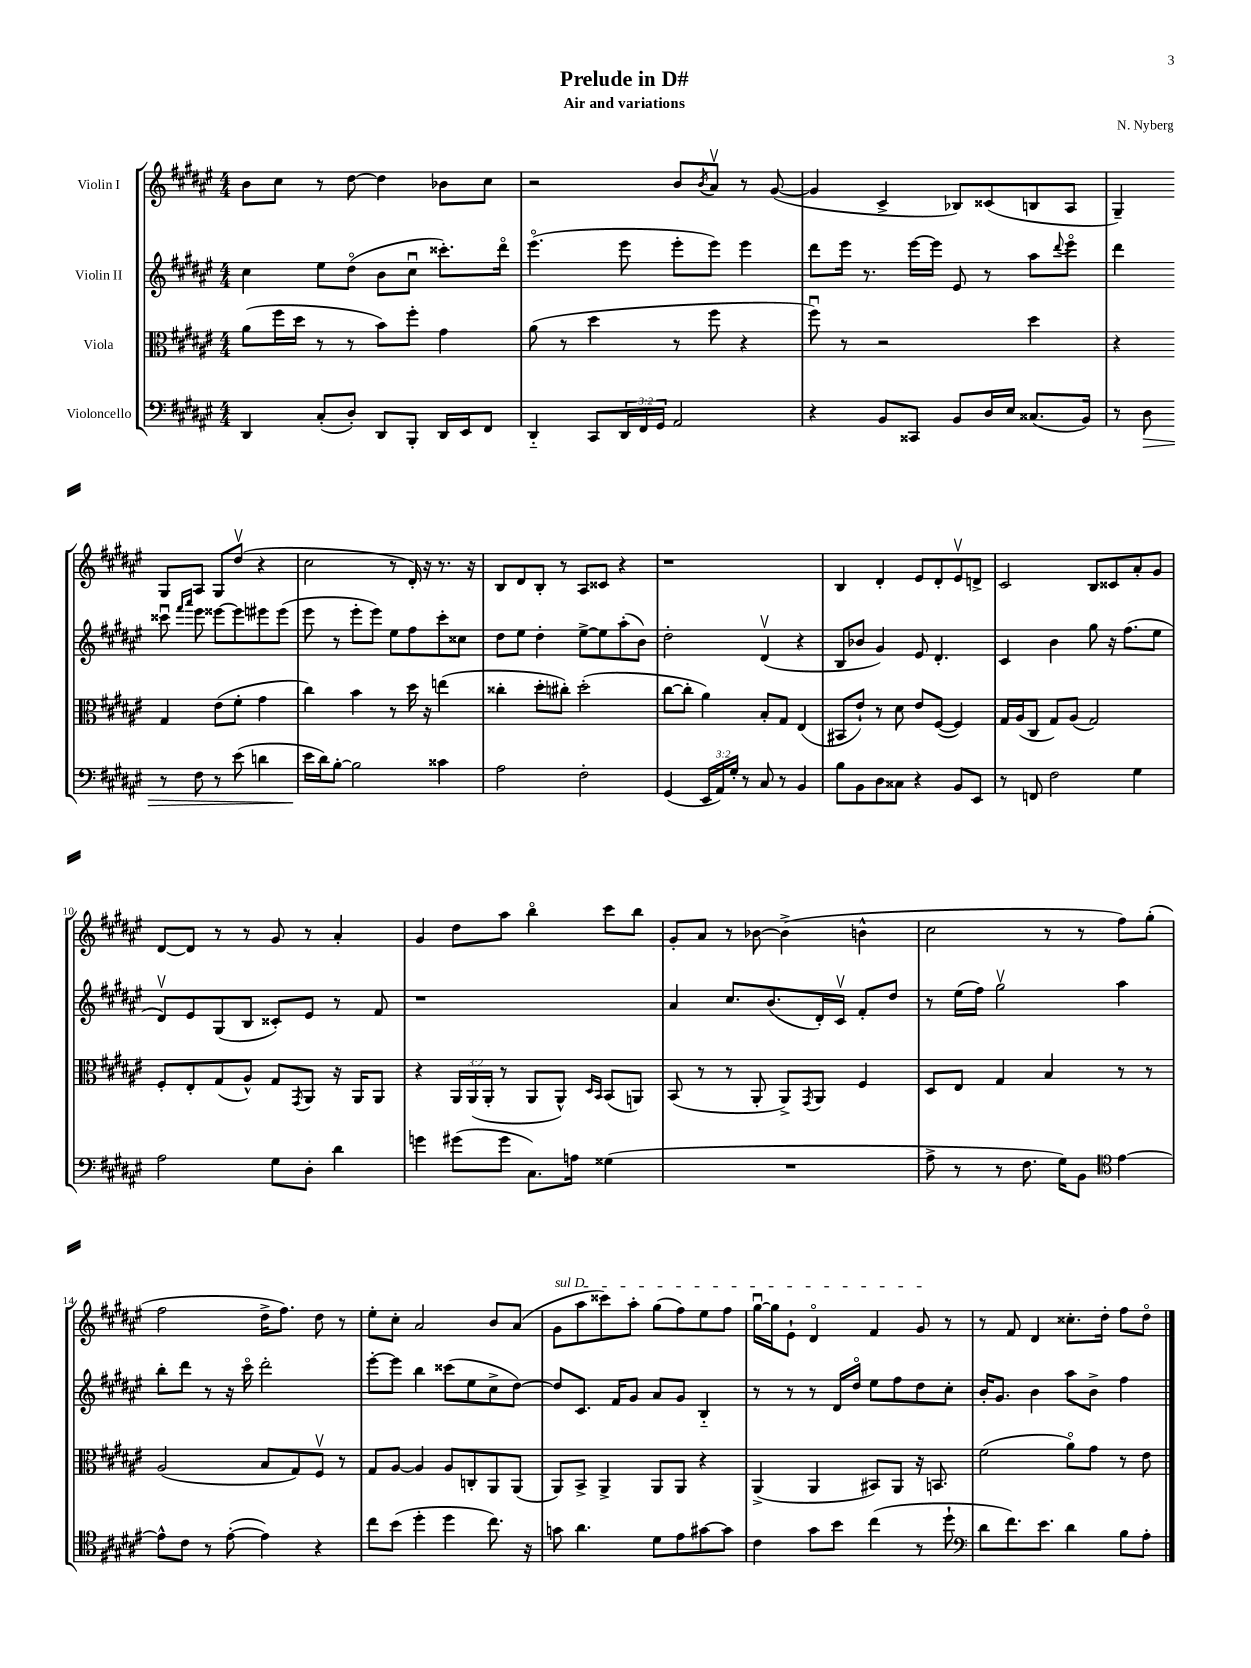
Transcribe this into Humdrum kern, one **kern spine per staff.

**kern	**kern	**kern	**kern
*staff4	*staff3	*staff2	*staff1
*clefF4	*clefC3	*clefG2	*clefG2
*k[f#c#g#d#a#e#]	*k[f#c#g#d#a#e#]	*k[f#c#g#d#a#e#]	*k[f#c#g#d#a#e#]
*M4/4	*M4/4	*M4/4	*M4/4
4DD#/	(8a#\L	4cc#\	8b\L
.	16ff#\L	.	8cc#\J
.	16dd#\JJ	.	.
(8C#'/L	8r	8ee#\L	8r
8D#'/J)	8r	(8dd#o\J	[8dd#\
8DD#/L	8b\L)	8b\L	4dd#\]
8BBB'/J	8ff#'\J	8cc#u\J	.
16DD#/LL	4g#\	8.ccc##'\L)	8b-\L
16EE#/J	.	.	.
8FF#/J	.	.	8cc#\J
.	.	16ddd#o\Jk	.
=	=	=	=
4DD#'~/	(8a#\	(4.eee#o\	2r
.	8r	.	.
8CC#/L	4dd#\	.	.
24DD#/L	.	8eee#\	.
24FF#/	.	.	.
24GG#/JJ	.	.	.
2AA#/	8r	8eee#'\L	8b/L
.	.	.	8qb/
.	8ff#\	8eee#\J)	8a#v/J
.	4r	4eee#\	8r
.	.	.	([8g#/
=	=	=	=
4r	8ff#u\)	8ddd#\L	4g#/]
.	8r	16eee#\Jk	.
.	.	8.r	.
8BB/L	2r	.	4c#^/
8CC##/J	.	[16eee#\LL	.
.	.	16eee#\]JJ	.
8BB/L	.	8e#/	8B-/L)
16D#/L	.	8r	(8c##/
16E#/JJ	.	.	.
(8.C##/L	4dd#\	8aa#\L	8B/
.	.	8qqddd#/	.
.	.	8eee#o\J	8A#/J
16BB/Jk)	.	.	.
=	=	=	=
8r	4r	4ddd#\	4G#~/)
8D#\	.	.	.
8r	4G#/	8ccc##u\	8G#/L
.	.	16qqfff#/LL	.
.	.	16qqaaa#/JJ	.
8F#\	.	8eee#\	8A#/J
8r	(8e#\L	[8eee##\L	8G#/L
(8e#\	8f#'\J	8eee##\]	(8dd#v/J
4d\	4g#\	8eee#\	4r
.	.	(8eee#\J	.
=	=	=	=
16e#\LL	4cc#\)	8eee#\	2cc#\
16d#\J)	.	.	.
[8B'\J	.	8r	.
2B\]	4b\	8eee#'\L	.
.	.	8eee#\J)	.
.	8r	8ee#\L	8r
.	16dd#\	8ff#\	16d#'/)
.	16r	.	16r
4c##\	(4ee\	8ccc#'\	8.r
.	.	8cc##\J	.
.	.	.	16r
=	=	=	=
2A#\	4cc##'\	8dd#\L	8B/L
.	.	8ee#\J	8d#/
.	8dd#'\L	4dd#'\	8B'/J
.	8cc#'\J)	.	8r
2F#'\	(2dd#'\	[8ee#^\L	8A#/L
.	.	8ee#\]	8c##/J
.	.	(8aa#'\	4r
.	.	8b\J)	.
=	=	=	=
(4GG#/	[8cc#\L	2dd#'\	1r
.	8cc#'\]J	.	.
24EE#/LL	4a#\)	.	.
24AA#/)	.	.	.
24G#'/JJ	.	.	.
8r	.	.	.
8C#/	8B'/L	(4d#v/	.
8r	8G#/J	.	.
4BB/	(4E#/	4r	.
=	=	=	=
8B\L	8BB#/L	8B/L	4B/
8BB\	8e#`/J)	8b-/J	.
8D#\	8r	4g#/)	4d#'/
8C##\J	8d#\	.	.
4r	8e#/L	8e#/	8e#/L
.	([8F#/J	4.d#'/	8d#'/
8BB/L	4F#/])	.	8e#v/
8EE#/J	.	.	8d^/J
=	=	=	=
8r	16G#/LL	4c#/	2c#/
.	(16A#/J	.	.
8FF/	8C#/J	.	.
2F#\	8G#/L)	4b\	.
.	(8A#/J	.	.
.	2G#/)	8gg#\	8B/L
.	.	16r	8c##/
.	.	(8.ff#\L	.
4G#\	.	.	8a#'/
.	.	8ee#\J	8g#/J
=	=	=	=
2A#\	8F#'/L	8d#v/L)	[8d#/L
.	8E#'/	8e#/	8d#/]J
.	(8G#/	(8G#/	8r
.	8A#^^/J)	8B/J	8r
8G#\L	8G#/L	8c##'/L)	8g#/
.	8qGG#/	.	.
8D#'\J	8AA#/J	8e#/J	8r
4d#\	16r	8r	4a#'/
.	16AA#/LK	.	.
.	8AA#/J	8f#/	.
=	=	=	=
4g\	4r	1r	4g#/
(8g#\L	24AA#/LL	.	8dd#\L
.	(24AA#/	.	.
.	24AA#'/JJ	.	.
8g#\J	8r	.	8aa#\J
8.C#\L)	8AA#/L	.	4bbo\
.	8AA#^^/J)	.	.
16A\Jk	.	.	.
.	16qqD#/LL	.	.
.	16qqBB/JJ	.	.
(4G##\	(8BB/L	.	8ccc#\L
.	8AA/J)	.	8bb\J
=	=	=	=
1r	(8BB/	4a#/	8g#'/L
.	8r	.	8a#/J
.	8r	8.cc#/L	8r
.	8AA#'/	.	[8b-\
.	.	(8.b/	.
.	8AA#^/L)	.	(4b-^\]
.	8qGG#/	.	.
.	8AA#/J	16d#'/L)	.
.	.	16c#v/JJ	.
.	4F#/	8f#'/L	4b^^\
.	.	8dd#/J	.
=	=	=	=
8A#^\	8D#/L	8r	2cc#\
8r	8E#/J	(16ee#\LL	.
.	.	16ff#\JJ)	.
8r	4G#/	2gg#v\	.
8.F#\	.	.	.
.	4B/	.	8r
16G#\LK)	.	.	.
8BB\J	.	.	8r
*clefC4	*	*	*
[4e#\	8r	4aa#\	8ff#\L)
.	8r	.	(8gg#'\J
=	=	=	=
8e#^^\]L	(2A#/	8bb'\L	2ff#\
8c#\J	.	8ddd#\J	.
8r	.	8r	.
([8e#'\	.	16r	.
.	.	16ccc#o\	.
4e#\])	8B/L	2ddd#'\	16dd#^\LK
.	.	.	8.ff#\J)
.	8G#/)	.	.
4r	8F#v/J	.	8dd#\
.	8r	.	8r
=	=	=	=
8cc#\L	8G#/L	[8eee#'\L	8ee#'\L
(8b\J	[8A#/J	8eee#\]J	8cc#'\J
4dd#'\	4A#/]	4bb\	2a#/
4dd#\	8A#/L	(8ccc##\L	.
.	8C'/	8ee#\	.
8.cc#\)	8AA#/	8cc#^\	8b/L
.	(8AA#/J	[8dd#\J)	(8a#/J
16r	.	.	.
=	=	=	=
8g\	8AA#/L)	8dd#/]L	8g#\L
4.a#\	8BB^/J	8.c#/J	8aa#\
.	4AA#^/	.	8ccc##\)
.	.	16f#/LK	.
.	.	8g#/J	8aa#'\J
8d#\L	8AA#/L	8a#/L	(8gg#\L
8e#\	8AA#/J	8g#/J	8ff#\)
[8g#\	4r	4B'~/	8ee#\
8g#\]J	.	.	8ff#\J
=	=	=	=
4c#\	(4AA#^/	8r	[16gg#u\LL
.	.	.	16gg#\]J
.	.	8r	8e#`\J
8g#\L	4AA#/	8r	4d#o/
8b\J	.	16d#/LL	.
.	.	16dd#o/JJ	.
(4cc#\	8BB#/L)	8ee#\L	4f#/
.	8AA#/J	8ff#\	.
8r	16r	8dd#\	8g#/
.	8.BB/	.	.
8dd#`\	.	8cc#'\J	8r
=	=	=	=
*clefF4	*	*	*
8d#\L	(2f#\	16b'/LK	8r
.	.	8.g#/J	.
8.f#\)	.	.	8f#/
.	.	4b\	4d#/
8.e#\J	.	.	.
4d#\	8a#o\L)	8aa#\L	8.cc##'\L
.	8g#\J	8b^\J	.
.	.	.	16dd#'\Jk
8B\L	8r	4ff#\	8ff#\L
8A#'\J	8e#\	.	8dd#o\J
==	==	==	==
*-	*-	*-	*-
